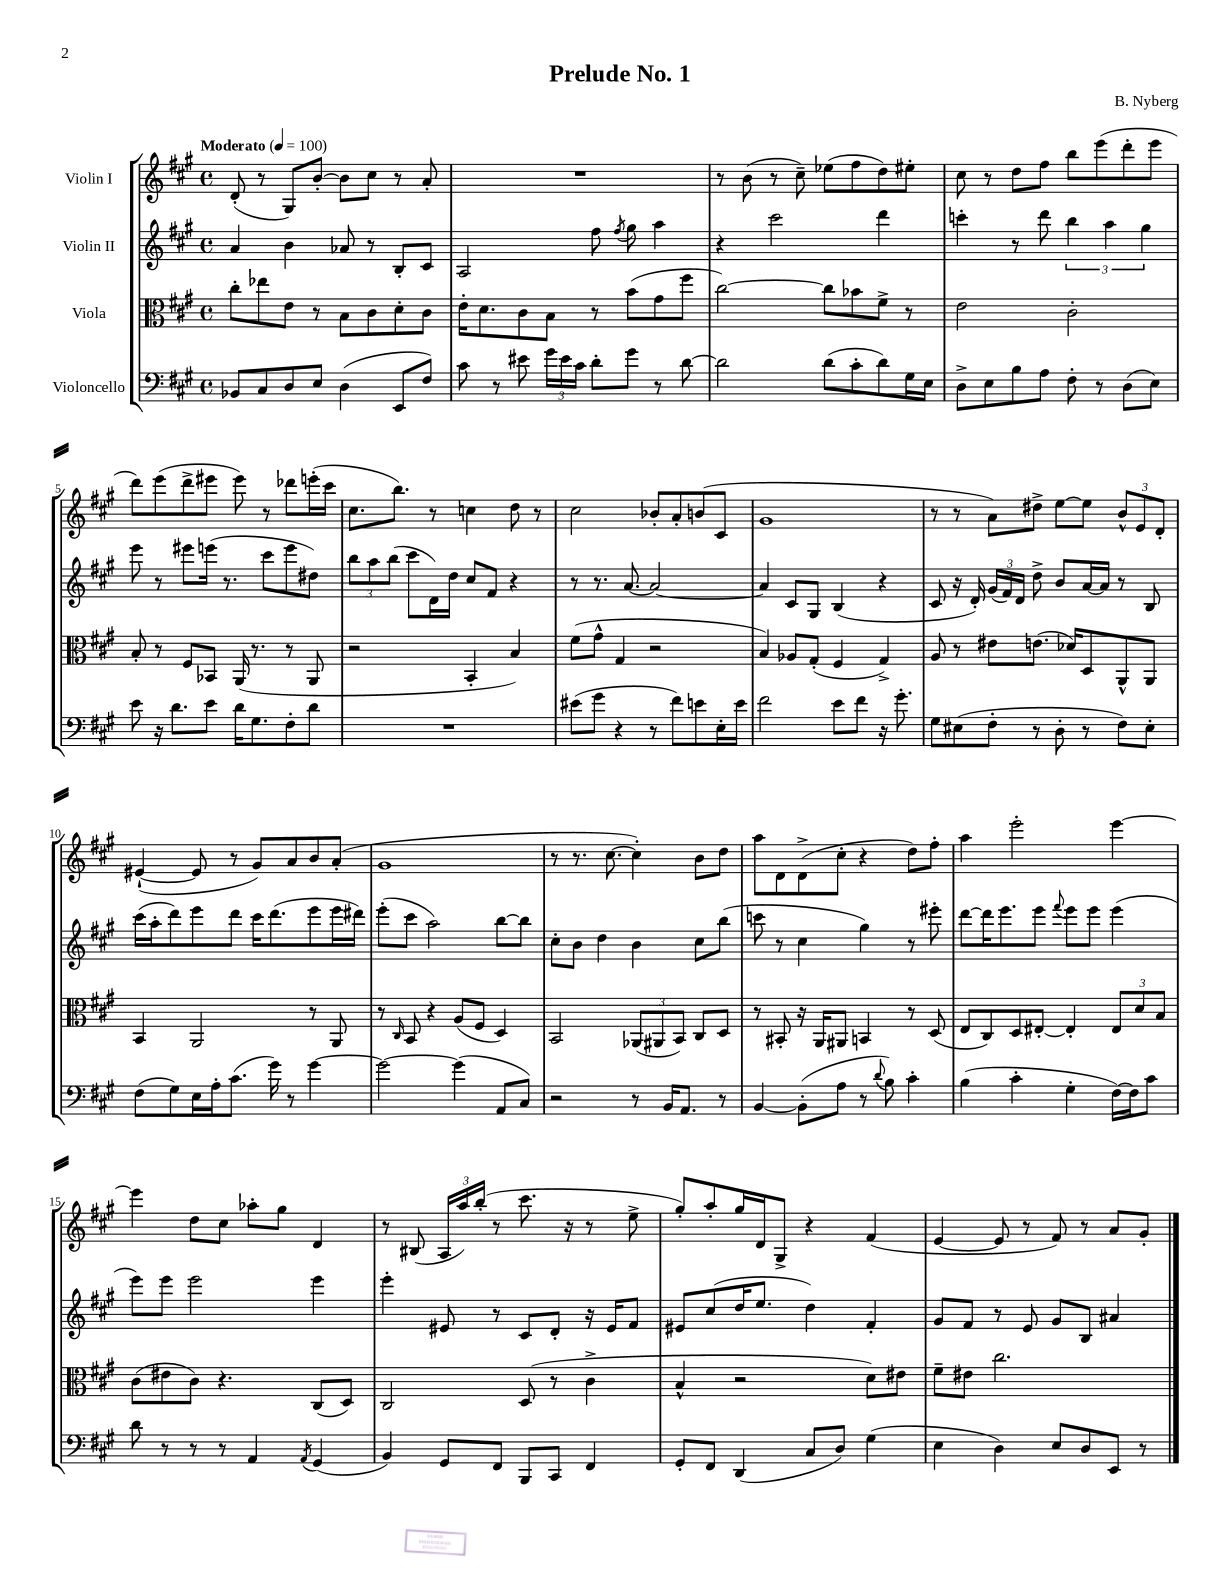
\header { title = "Prelude No. 1" composer = "B. Nyberg" }
<<
\new StaffGroup <<
\new Staff = "s0" \with { instrumentName = "Violin I" } {
    \clef treble \key a \major \defaultTimeSignature \time 4/4 \tempo "Moderato" 4 = 100
    \autoBeamOff d'8-.( r8 gis8[) b'8]~-. b'8[ cis''8] r8 a'8-. |
    R1 |
    r8 b'8( r8 cis''8--) ees''8[( fis''8 d''8) eis''8]-. |
    cis''8 r8 d''8[ fis''8] b''8[ e'''8( d'''8-. e'''8] |
    d'''8[) e'''8( d'''8-> eis'''8] eis'''8) r8 des'''8[ e'''16-.( cis'''16] |
    cis''8.[ b''8.]) r8 c''4 d''8 r8 |
    cis''2 bes'8[-. a'8-. b'8( cis'8] |
    gis'1 |
    r8 r8 a'8[) dis''8]-> e''8[~ e''8] \tuplet 3/2 { b'8[-^ e'8 d'8]-. } |
    eis'4~-!( eis'8 r8 gis'8[) a'8 b'8 a'8]-.( |
    gis'1 |
    r8 r8. cis''8.~ cis''4-.) b'8[ d''8] |
    a''8[ d'8 d'8->( cis''8]-. r4 d''8[) fis''8]-. |
    a''4 e'''2-. e'''4~ |
    e'''4 d''8[ cis''8] aes''8[-. gis''8] d'4 |
    r8 bis8( \tuplet 3/2 { a16[ a''16) b''16]-.( } r8 cis'''8. r16 r8 e''8-> |
    gis''8[-.) a''8-. gis''16 d'16 gis8]-> r4 fis'4( |
    e'4~ e'8 r8 fis'8) r8 a'8[ gis'8]-. \bar "|." |
}
\new Staff = "s1" \with { instrumentName = "Violin II" } {
    \clef treble \key a \major \defaultTimeSignature \time 4/4
    \autoBeamOff a'4 b'4 aes'8 r8 b8[-. cis'8] |
    a2 fis''8 \acciaccatura { fis''8 } gis''8 a''4 |
    r4 cis'''2 d'''4 |
    c'''4-. r8 d'''8 \tuplet 3/2 { b''4 a''4 gis''4 } |
    e'''8 r8 eis'''8[ e'''16]( r8. cis'''8[ e'''8 dis''8]) |
    \tuplet 3/2 { b''8[ a''8 b''8]( } cis'''8[ d'16) d''16] cis''8[ fis'8] r4 |
    r8 r8. a'8.~ a'2~ |
    a'4 cis'8[ gis8] b4( r4 |
    cis'8 r16 d'16-.) \tuplet 3/2 { gis'16[( fis'16) d'16] } d''8-> b'8[ a'16~ a'16] r8 b8 |
    cis'''16[( a''16-. d'''8) e'''8 d'''8] cis'''16[ d'''8.( e'''8 e'''16 dis'''16]) |
    e'''8[-.( cis'''8] a''2) b''8[~ b''8] |
    cis''8[-. b'8] d''4 b'4 cis''8[ b''8]( |
    c'''8 r8 cis''4 gis''4) r8 eis'''8-. |
    d'''8[~ d'''16 e'''8. e'''8] \appoggiatura { fis'''8 } e'''8[ e'''8] e'''4( |
    e'''8[) e'''8] e'''2 e'''4 |
    e'''4-. eis'8 r8 cis'8[ d'8]-. r16 eis'16[ fis'8] |
    eis'8[ cis''8( d''16 e''8.] d''4) fis'4-. |
    gis'8[ fis'8] r8 e'8 gis'8[ b8] ais'4 \bar "|." |
}
\new Staff = "s2" \with { instrumentName = "Viola" } {
    \clef alto \key a \major \defaultTimeSignature \time 4/4
    \autoBeamOff cis''8[-. ees''8 e'8] r8 b8[ cis'8 d'8-. cis'8] |
    e'16[-. d'8. cis'8 b8] r8 b'8[( gis'8 fis''8] |
    cis''2~) cis''8[ bes'8 fis'8]-> r8 |
    e'2 cis'2-. |
    b8-. r8 fis8[ bes,8] a,16( r8. r8 a,8 |
    r2 b,4-. b4) |
    fis'8[( gis'8]-^ gis4 r2 |
    b4) aes8[ gis8]-.( fis4 gis4->) |
    a8 r8 eis'8[ e'8.]( des'16[) d8 a,8-^ a,8] |
    b,4 a,2 r8 a,8 |
    r8 \grace { cis16 } b,8 r4 a8[( fis8] d4) |
    b,2 \tuplet 3/2 { aes,8[( ais,8 b,8]) } cis8[ d8] |
    r8 bis,8-. r16 a,16[ ais,8] b,4 r8 d8( |
    e8[ cis8) d8 eis8]~-. eis4-. \tuplet 3/2 { eis8[ d'8 b8] } |
    cis'8[( eis'8 cis'8]) r4. cis8[( d8]) |
    cis2 d8( r8 cis'4-> |
    b4-^ r2 d'8[) eis'8] |
    fis'8[-- eis'8] cis''2. \bar "|." |
}
\new Staff = "s3" \with { instrumentName = "Violoncello" } {
    \clef bass \key a \major \defaultTimeSignature \time 4/4
    \autoBeamOff bes,8[ cis8 d8 e8] d4( e,8[ fis8]) |
    cis'8 r8 eis'8 \tuplet 3/2 { gis'16[ eis'16 cis'16] } d'8[-. gis'8] r8 d'8~ |
    d'2 d'8[( cis'8-. d'8) gis16 e16] |
    d8[-> e8 b8 a8] fis8-. r8 d8[( e8]) |
    e'8 r16 d'8.[ e'8] d'16[ gis8. fis8-. d'8] |
    R1 |
    eis'8[( gis'8] r4 r8 fis'8[) e'8 e16-. e'16] |
    fis'2 e'8[ fis'8] r16 gis'8.-. |
    gis8[ eis8( fis8]-. r8 d8-. r8 fis8[) eis8]-. |
    fis8[( gis8) e16 a16-. cis'8.]( gis'16) r8 gis'4~ |
    gis'2~ gis'4( a,8[ cis8]) |
    r2 r8 b,16[ a,8.] r8 |
    b,4~ b,8[-.( a8] r8 \appoggiatura { d'8 } b8) cis'4-. |
    b4( cis'4-. gis4-. fis16[~) fis16 cis'8] |
    d'8 r8 r8 r8 a,4 \acciaccatura { a,8 } gis,4( |
    b,4) gis,8[ fis,8] b,,8[ cis,8] fis,4 |
    gis,8[-. fis,8] d,4( cis8[ d8]) gis4( |
    e4 d4) e8[ d8 e,8] r8 \bar "|." |
}
>>
>>
